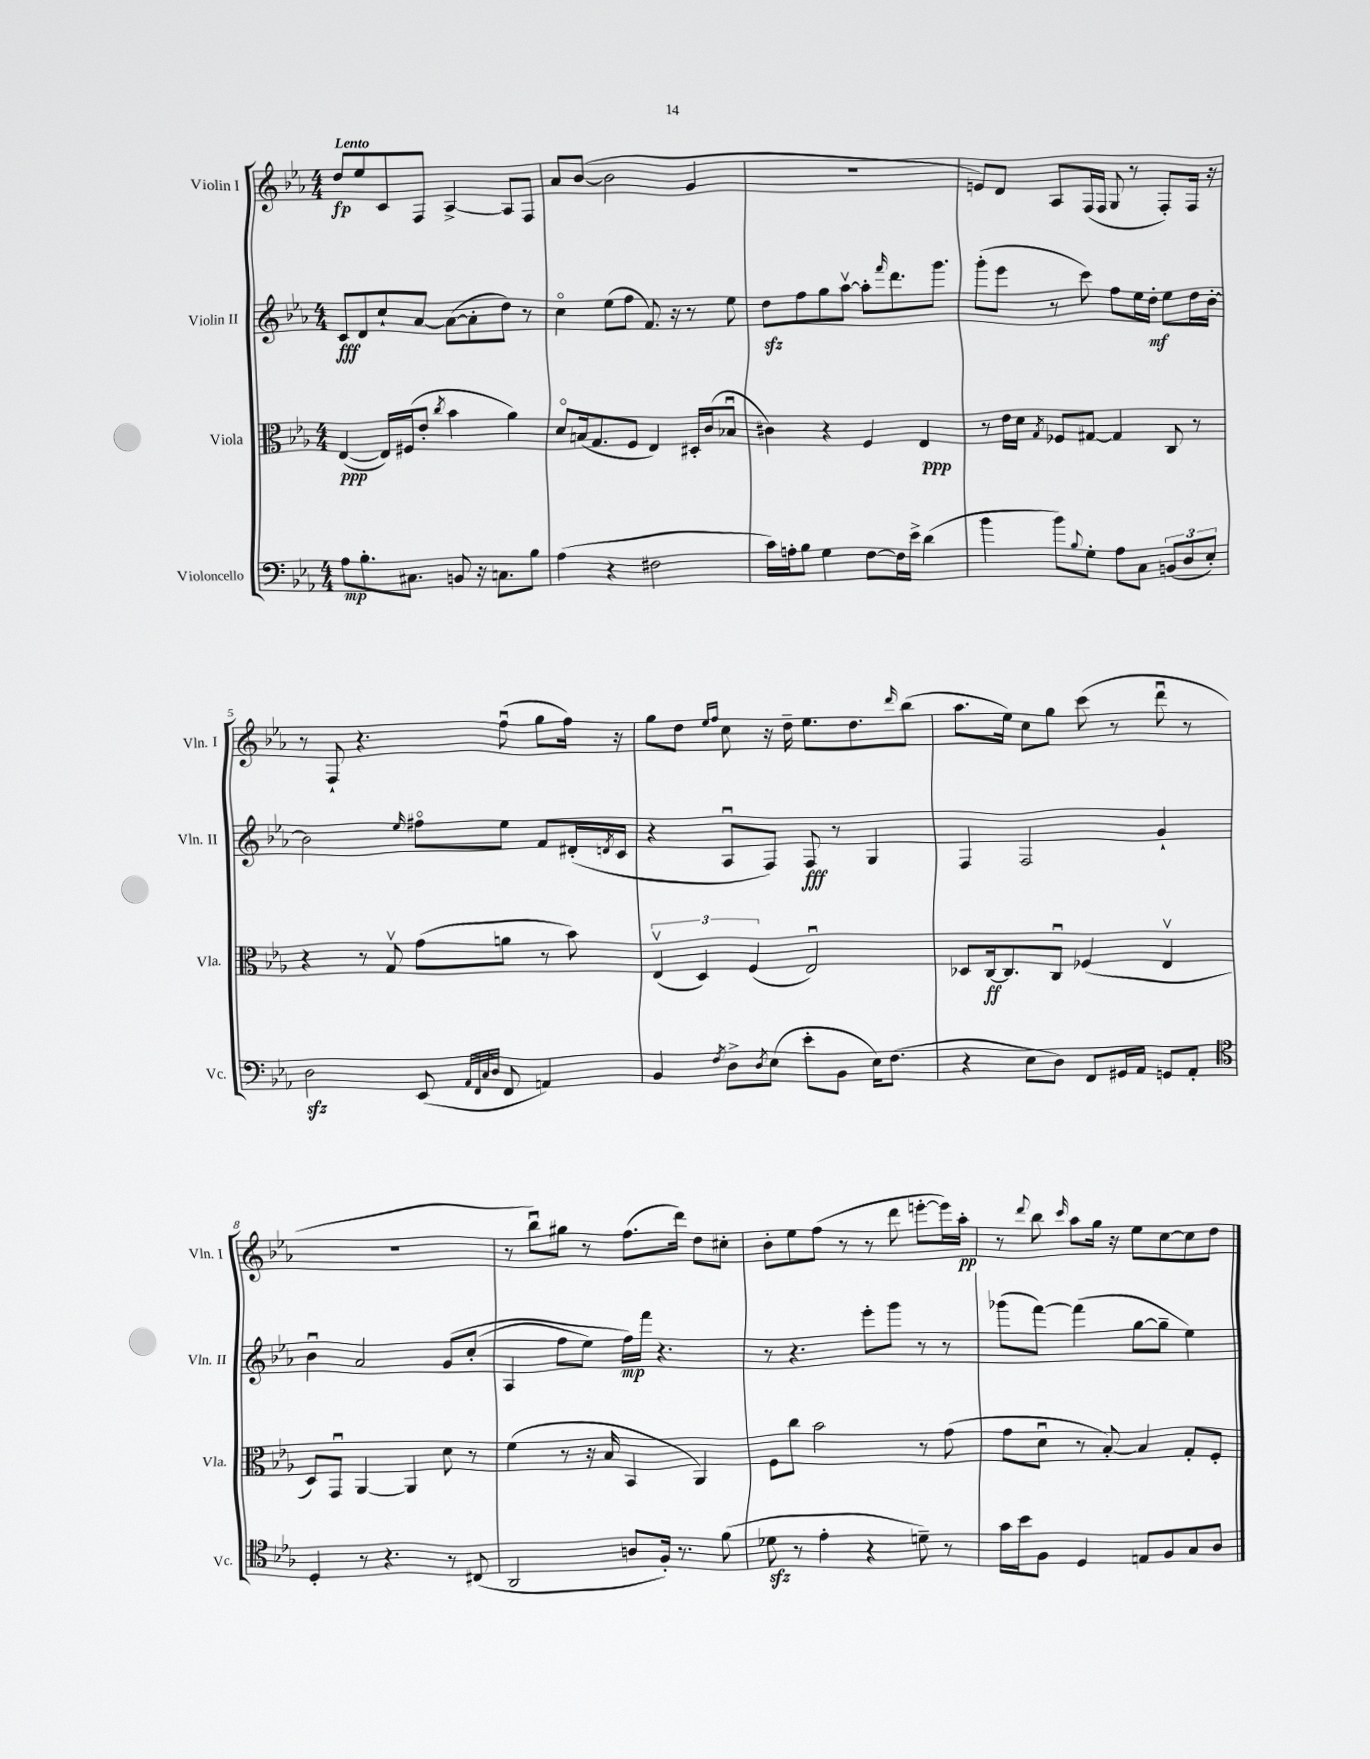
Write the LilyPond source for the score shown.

<<
\new StaffGroup <<
\new Staff = "s0" \with { instrumentName = "Violin I" shortInstrumentName = "Vln. I" } {
    \clef treble \key ees \major \numericTimeSignature \time 4/4 \tempo "Lento"
    d''8\fp ees''8 c'8 f8 aes4~-> aes8 f8 |
    aes'8 bes'8~( bes'2 g'4 |
    R1 |
    e'8) d'8 aes8 f16( f16 g8 r8 f8-.) f16 r16 |
    r8 f8-! r4. f''8\downbow( g''8 f''16) r16 |
    g''8 d''8 \grace { ees''16 f''16 } c''8 r16 d''16-- ees''8. d''8. \grace { d'''16 } bes''8( |
    aes''8. ees''16) c''8 g''8 c'''8( r8 d'''8\downbow r8 |
    R1 |
    r8 bes''8\downbow) gis''8 r8 f''8.( d'''16) d''8 cis''8-. |
    bes'8-. ees''8 f''8( r8 r8 d'''8 e'''8~-. e'''16) aes''16-.\pp |
    r8 \appoggiatura { d'''8 } bes''8 \grace { c'''16 } aes''8 g''16 r16 ees''8 c''8~ c''8 d''8 \bar "|." |
}
\new Staff = "s1" \with { instrumentName = "Violin II" shortInstrumentName = "Vln. II" } {
    \clef treble \key ees \major \numericTimeSignature \time 4/4
    c'8\fff d'8 c''8-! aes'8~ aes'8~( aes'8-. d''8) r8 |
    c''4\flageolet ees''8( f''8 f'8.) r16 r8 ees''8 |
    d''8\sfz f''8 g''8 aes''8~\upbow aes''8-. \grace { f'''16 } d'''8. g'''8. |
    g'''8-.( ees'''8 r8 c'''8) f''8 ees''16 d''16-.\mf ees''8 d''16 bes'16~-. |
    bes'2 \grace { ees''16 } fis''8\flageolet ees''8 f'8 dis'16-.( \acciaccatura { d'8 } c'16 |
    r4 aes8\downbow f8) f8\fff r8 g4 |
    f4 f2 g'4-! |
    bes'4\downbow aes'2 g'8\( c''8-.( |
    aes4 f''8 ees''8) f''16\mp\) f'''16 r4. |
    r8 r4. ees'''8-. g'''8 r8 r8 |
    ges'''8( f'''8~) f'''4( g''8~ g''8-- ees''4) \bar "|." |
}
\new Staff = "s2" \with { instrumentName = "Viola" shortInstrumentName = "Vla." } {
    \clef alto \key ees \major \numericTimeSignature \time 4/4
    ees4~\ppp( ees16) fis16( ees'8-. \acciaccatura { c''8 } bes'4 aes'4) |
    d'8\flageolet b16( g8. f8 ees4) dis16-. c'16( bes8\downbow |
    cis'4) r4 f4 ees4\ppp |
    r8 ees'16 d'16 \acciaccatura { g8 } fes8 gis8~ gis4 c8 r8 |
    r4 r8 g8\upbow g'8( a'8 r8 bes'8) |
    \tuplet 3/2 { ees4\upbow( d4) f4( } ees2\downbow) |
    des8 c16~\ff c8. c8\downbow fes4( ees4\upbow |
    d8) g,8\downbow aes,4~ aes,4 d'8 r8 |
    f'4( r8 r16 bes16 bes,4 aes,4) |
    f8 c''8 bes'2 r8 g'8( |
    g'8 d'8\downbow r8 bes8~-.) bes4 g8-. f8-. \bar "|." |
}
\new Staff = "s3" \with { instrumentName = "Violoncello" shortInstrumentName = "Vc." } {
    \clef bass \key ees \major \numericTimeSignature \time 4/4
    aes8\mp bes8.-. cis8. b,8 r16 c8. bes8 |
    aes4( r4 fis2 |
    c'16) a16-. bes8 g4 f8~ f16 ees'16-> d'4( |
    bes'4 bes'8) \appoggiatura { bes8 } g8-. aes8 c8 \tuplet 3/2 { b,8( d8 ees8-.) } |
    d2\sfz ees,8( \grace { aes,32 f,32 c32 d32 } f,8 a,4) |
    bes,4 \acciaccatura { f8 } d8-> \acciaccatura { d8 } ees8( ees'8-. bes,8 ees16) f8.( |
    r4 ees8 d8) f,8 gis,16 aes,16 g,8 aes,8-. |
    \clef tenor d4-. r8 r4. r8 cis8( |
    aes,2 a8 f16-.) r8. f'8( |
    des'8\sfz r8 ees'4-. r4 d'8--) r8 |
    g'16 bes'16 f8 d4 e8 f8 g8 aes8 \bar "|." |
}
>>
>>
